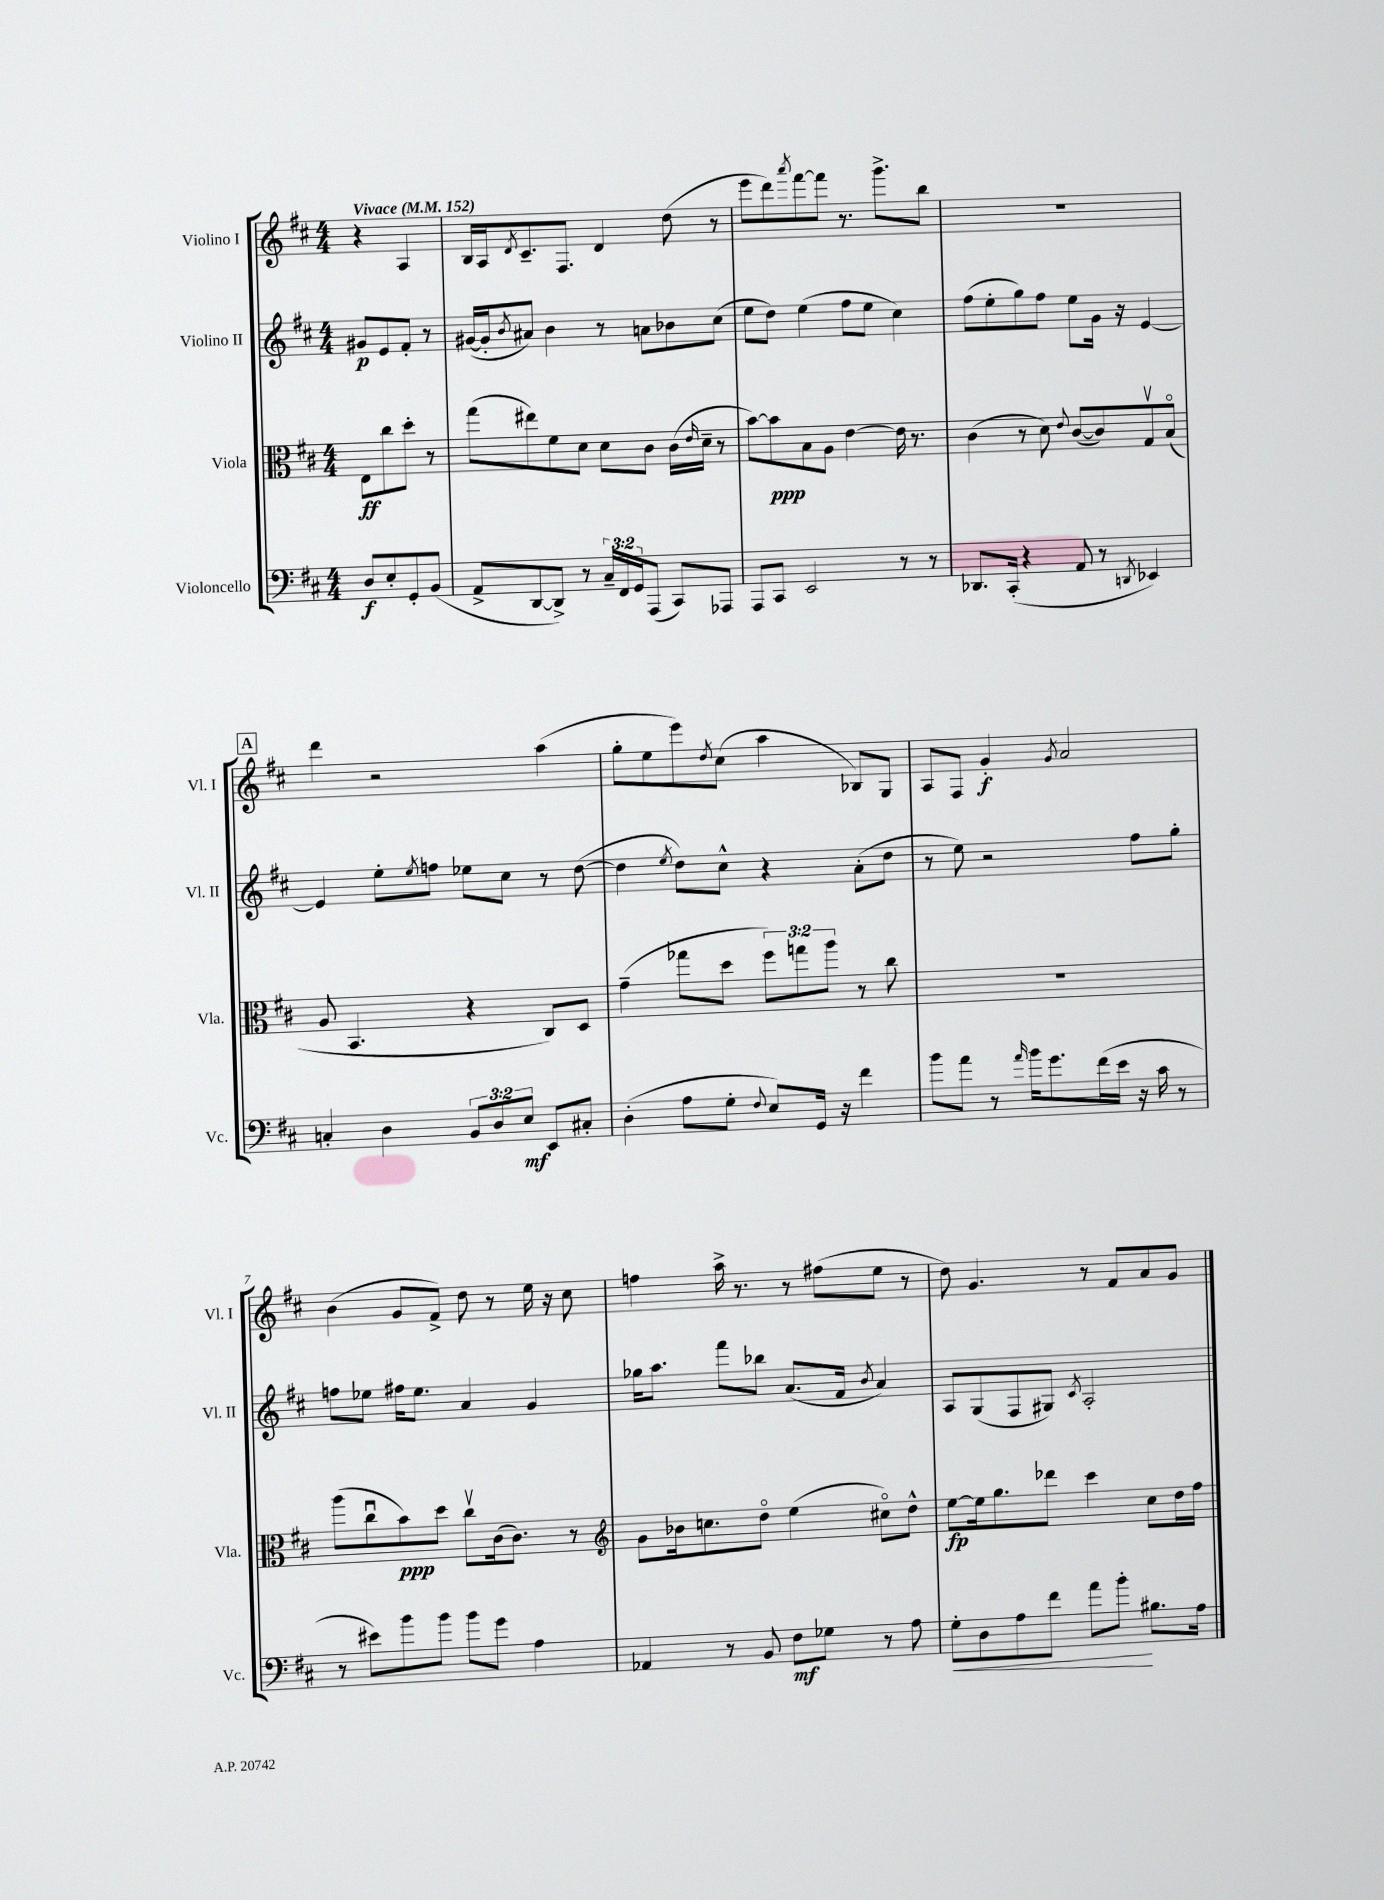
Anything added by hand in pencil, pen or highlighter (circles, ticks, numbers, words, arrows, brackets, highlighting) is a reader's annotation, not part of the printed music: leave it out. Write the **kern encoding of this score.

**kern	**dynam	**kern	**dynam	**kern	**dynam	**kern	**dynam
*part4	*part4	*part3	*part3	*part2	*part2	*part1	*part1
*staff4	*staff4	*staff3	*staff3	*staff2	*staff2	*staff1	*staff1
*I"Violoncello	*	*I"Viola	*	*I"Violino II	*	*I"Violino I	*
*I'Vc.	*	*I'Vla.	*	*I'Vl. II	*	*I'Vl. I	*
*clefF4	*	*clefC3	*	*clefG2	*	*clefG2	*
*k[f#c#]	*	*k[f#c#]	*	*k[f#c#]	*	*k[f#c#]	*
*M4/4	*	*M4/4	*	*M4/4	*	*M4/4	*
*MM152	*	*MM152	*	*MM152	*	*MM152	*
=	=	=	=	=	=	=	=
!	!	!	!	!	!	!LO:TX:a:B:t=Vivace	!
8D/L	f	8E\L	ff	8g#X/L	p	4r	.
8E'/	.	8cc#\	.	8e/	.	.	.
8GG'/	.	8dd'\J	.	8f#'/J	.	4A/	.
(8BB/J	.	8r	.	8r	.	.	.
=1	=1	=1	=1	=1	=1	=1	=1
8AA^/L	.	(8gg\L	.	([16g#X/LL	.	16B/LL	.
.	.	.	.	16g#'/J]	.	16A/J	.
.	.	.	.	8qb/	.	8qd/	.
[8DD/	.	8ee#X\)	.	8a#X/J)	.	8.c#~/	.
8DD^/J])	.	8f#\	.	4b\	.	.	.
.	.	.	.	.	.	8.F#/J	.
8r	.	8d\J	.	.	.	.	.
24C#~/LL	.	8d\L	.	8r	.	4d/	.
24FF#/	.	.	.	.	.	.	.
24GG/J	.	.	.	.	.	.	.
(8AAA/J	.	8c#\J	.	8an\L	.	.	.
8CC#/L)	.	(16c#\LL	.	8b-X\	.	(8dd\	.
.	.	16qqe/	.	.	.	.	.
.	.	16d~\JJ	.	.	.	.	.
8AAA-X/J	.	8r	.	(8cc#\J	.	8r	.
=2	=2	=2	=2	=2	=2	=2	=2
8AAA/L	.	[8b\L)	.	8ee\L	.	8eee\L	.
8CC#/J	.	8b\]	ppp	8dd\J)	.	8ddd\)	.
.	.	.	.	.	.	8qaaa/	.
2EE/	.	8B\	.	(4ee\	.	[8fff#\	.
.	.	8A\J	.	.	.	8fff#\J]	.
.	.	[4e\	.	8ff#\L	.	8.r	.
.	.	.	.	8ee\J	.	.	.
.	.	.	.	.	.	8.ggg^\L	.
8r	.	16e\]	.	4cc#\)	.	.	.
.	.	8.r	.	.	.	.	.
8r	.	.	.	.	.	8bb\J	.
=3	=3	=3	=3	=3	=3	=3	=3
8.DD-X/L	.	(4c#\	.	(8ff#\L	.	1r	.
.	.	.	.	8ee'\	.	.	.
(16CC#'/Jk	.	.	.	.	.	.	.
4r	.	8r	.	8gg\)	.	.	.
.	.	8d\)	.	8ff#\J	.	.	.
.	.	8qqe/	.	.	.	.	.
8AA/	.	([8c#/L	.	8ee\L	.	.	.
8r	.	8c#/])	.	16g\Jk	.	.	.
.	.	.	.	16r	.	.	.
8qDDn/	.	.	.	.	.	.	.
4EE-X/)	.	8Gv/	.	[4e/	.	.	.
.	.	(8B/J	.	.	.	.	.
!!LO:LB:g=z
!!LO:REH:place=s1:t=A
=4	=4	=4	=4	=4	=4	=4	=4
4Cn'/	.	8A/	.	4e/]	.	4ddd\	.
.	.	4.BB/	.	.	.	.	.
4D\	.	.	.	8ee'\L	.	2r	.
.	.	.	.	8qee/	.	.	.
.	.	.	.	8ffn\J	.	.	.
12BB/L	.	4r	.	8ee-X\L	.	.	.
12D/	.	.	.	.	.	.	.
.	.	.	.	8cc#\J	.	.	.
12E/J	mf	.	.	.	.	.	.
8EE/L	.	8C#/L)	.	8r	.	(4aa\	.
8C#X'/J	.	8D/J	.	([8dd\	.	.	.
=5	=5	=5	=5	=5	=5	=5	=5
(4D'\	.	(4g~\	.	4dd\]	.	8gg'\L	.
.	.	.	.	.	.	8ee\	.
.	.	.	.	8qee/	.	.	.
8A\L	.	8gg-X\L	.	8dd\L)	.	8eee\)	.
.	.	.	.	.	.	8qdd/	.
8G'\J	.	8dd\J	.	8cc#^^\J	.	(8cc#\J	.
8qqF#/	.	.	.	.	.	.	.
8E/L)	.	12ff#\L)	.	4r	.	4aa\	.
.	.	12ggn\	.	.	.	.	.
16GG/Jk	.	.	.	.	.	.	.
.	.	12aa\J	.	.	.	.	.
16r	.	.	.	.	.	.	.
4f#\	.	8r	.	(8a'\L	.	8B-X/L)	.
.	.	8cc#\	.	8dd\J	.	8G/J	.
=6	=6	=6	=6	=6	=6	=6	=6
8b\L	.	1r	.	8r	.	8A/L	.
8a\J	.	.	.	8ee\)	.	8F#/J	.
8r	.	.	.	2r	.	4g'/	f
16qqa/	.	.	.	.	.	.	.
16b\KL	.	.	.	.	.	.	.
8.g\	.	.	.	.	.	.	.
.	.	.	.	.	.	8qg/	.
.	.	.	.	.	.	2a/	.
(16f#\L	.	.	.	.	.	.	.
16e\JJ	.	.	.	.	.	.	.
16r	.	.	.	8ff#\L	.	.	.
16c#\	.	.	.	.	.	.	.
8r	.	.	.	8gg'\J	.	.	.
!!LO:LB:g=z
=7	=7	=7	=7	=7	=7	=7	=7
8r	.	(8aa\L	.	8ffn\L	.	(4b\	.
8e#X\L)	.	8cc#u\	.	8ee-X\J	.	.	.
8b\	.	8b\)	ppp	16ff#X\KL	.	8g/L	.
.	.	.	.	8.ee-\J	.	.	.
8b\J	.	8dd\J	.	.	.	8f#^/J)	.
8b\L	.	8cc#v\L	.	4a/	.	8dd\	.
8g\J	.	(16c#\k	.	.	.	8r	.
.	.	8.c#\J)	.	.	.	.	.
4A\	.	.	.	4g/	.	16ee\	.
.	.	.	.	.	.	16r	.
.	.	8r	.	.	.	8cc#\	.
=8	=8	=8	=8	=8	=8	=8	=8
*	*	*clefG2	*	*	*	*	*
4AA-X/	.	8g\L	.	16gg-X\KL	.	4ffn\	.
.	.	.	.	8.aa\J	.	.	.
.	.	16b-X\k	.	.	.	.	.
.	.	8.ccn\	.	.	.	.	.
8r	.	.	.	8fff#\L	.	16aa^\	.
.	.	.	.	.	.	8.r	.
8BB/	.	8dd\J	.	8bb-X\J	.	.	.
8F#\L	mf	(4ee\	.	(8.a/L	.	8r	.
8G-X\J	.	.	.	.	.	(8ff#X\L	.
.	.	.	.	16f#/Jk	.	.	.
.	.	.	.	8qb/	.	.	.
8r	.	8cc#X\L)	.	4a/)	.	8ee\J	.
8A\	.	8dd^^\J	.	.	.	8r	.
=9	=9	=9	=9	=9	=9	=9	=9
!	!LO:HP:b	!	!	!	!	!	!
8G'\L	<	[8ee\L	fp	8A/L	.	8dd\)	.
8D\	.	16ee\k]	.	(8G/	.	4.g/	.
.	.	8.gg\	.	.	.	.	.
8A\	.	.	.	8F#/	.	.	.
8f#\J	.	8ddd-X\J	.	8G#X/J)	.	.	.
.	.	.	.	8qc#/	.	.	.
8a\L	.	4ccc#\	.	2A'/	.	8r	.
8b'\J	.	.	.	.	.	8f#/L	.
8.B#X\L	[	8cc#\L	.	.	.	8a/	.
.	.	16dd\L	.	.	.	8g/J	.
16A\Jk	.	16ff#\JJ	.	.	.	.	.
==	==	==	==	==	==	==	==
*-	*-	*-	*-	*-	*-	*-	*-
